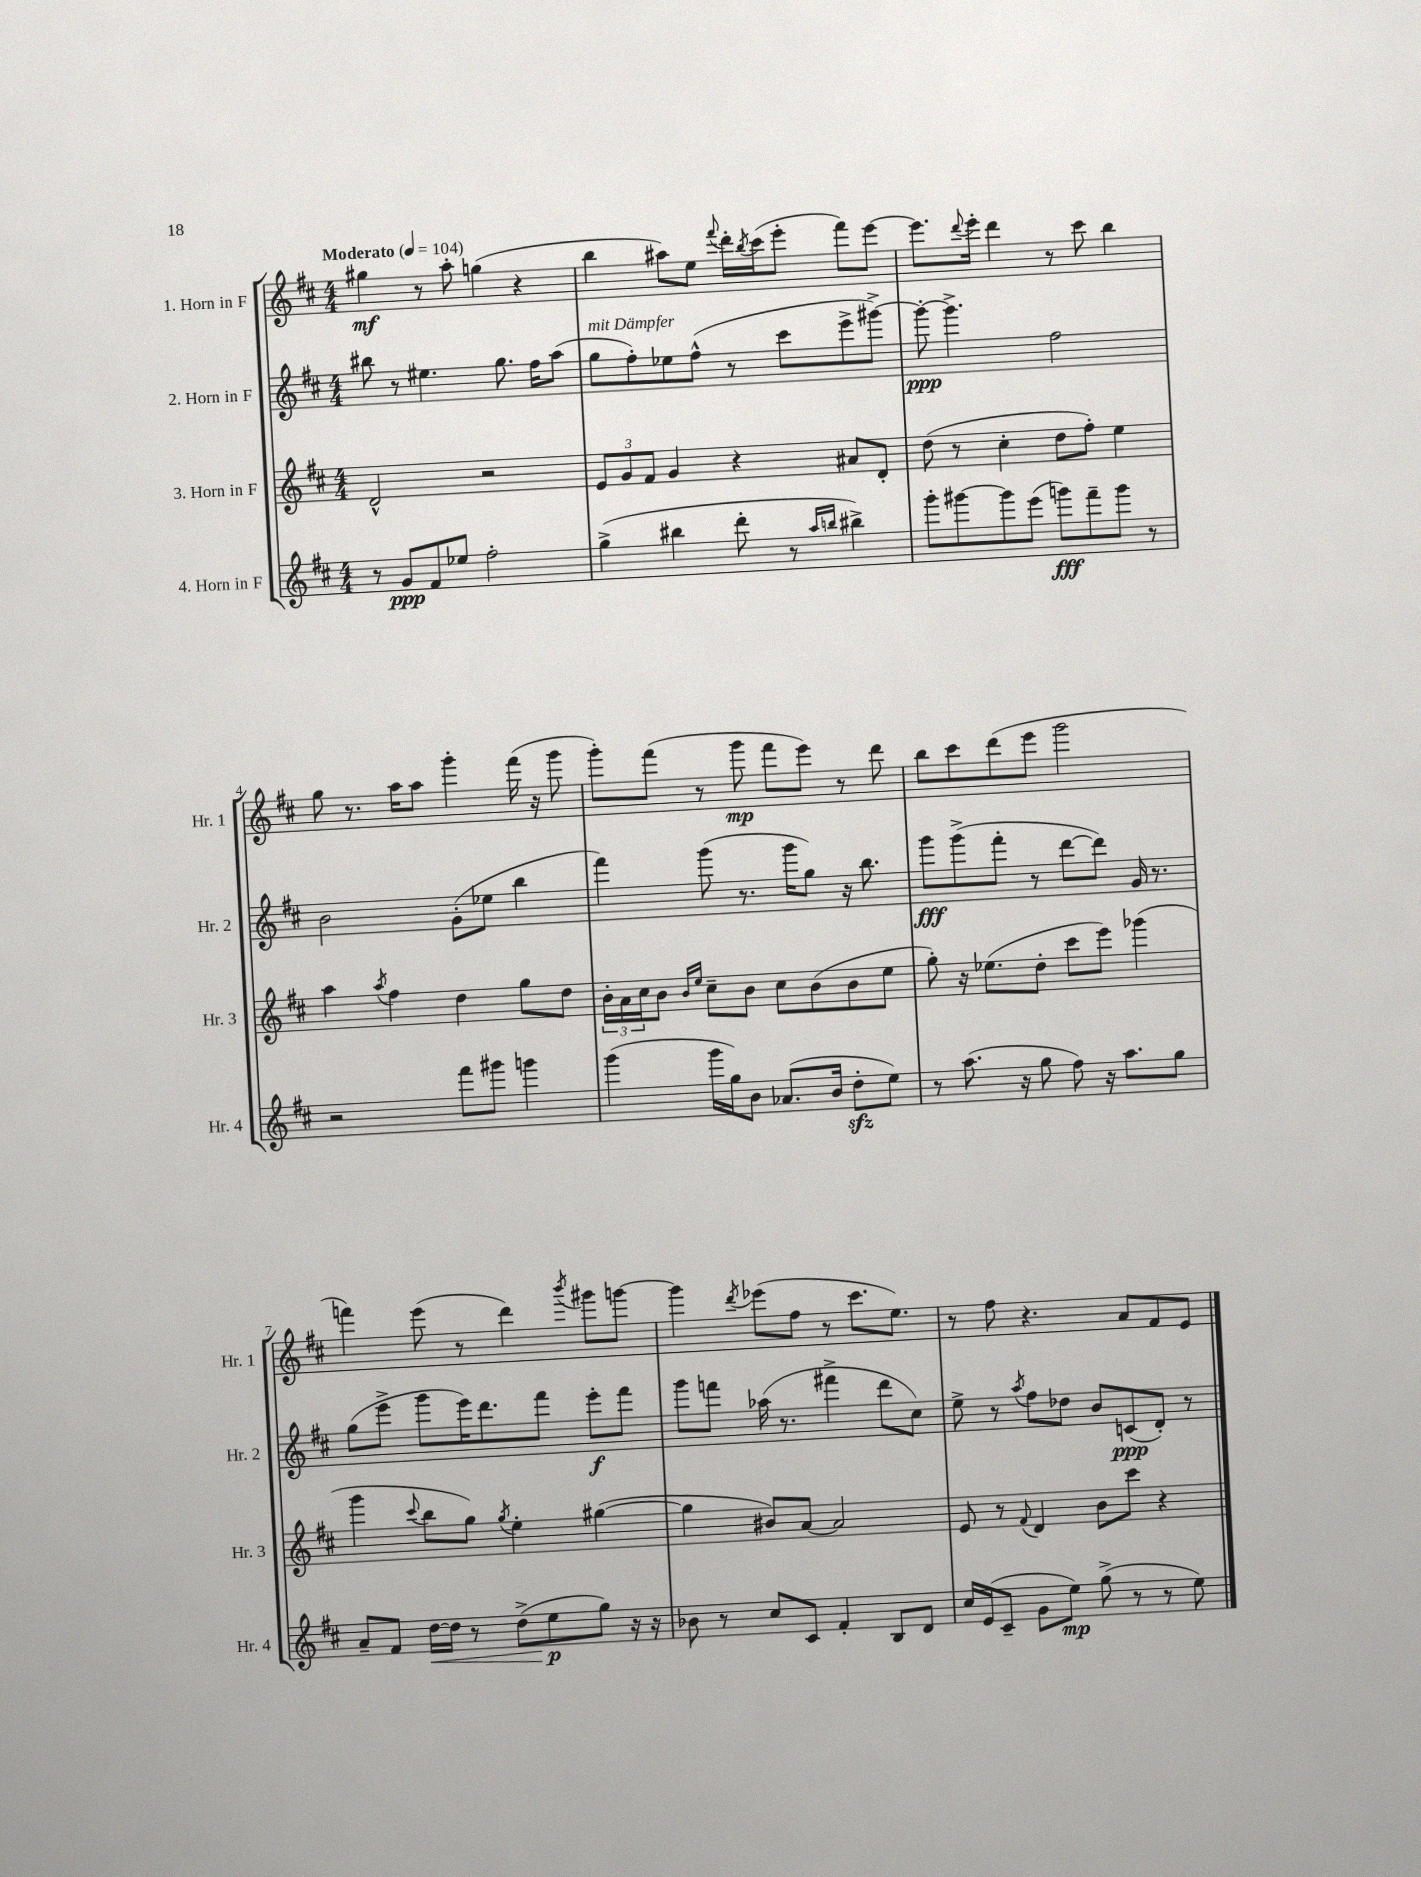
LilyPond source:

<<
\new StaffGroup <<
\new Staff = "s0" \with { instrumentName = "1. Horn in F" shortInstrumentName = "Hr. 1" } {
    \clef treble \key d \major \numericTimeSignature \time 4/4 \tempo "Moderato" 4 = 104
    gis''4\mf r8 a''8-. g''4( r4 |
    b''4 ais''8) e''8 \appoggiatura { fis'''8 } d'''16-. \acciaccatura { b''8 } cis'''16( e'''8-. fis'''8) e'''8~ |
    e'''8. \appoggiatura { d'''8 } e'''16-. d'''4 r8 cis'''8 b''4 |
    g''8 r8. a''16 a''8 g'''4-. fis'''16( r16 g'''8 |
    g'''8-.) fis'''8( r8 g'''8\mp fis'''8 e'''8) r8 d'''8 |
    b''8 cis'''8 d'''8( e'''8 g'''2 |
    f'''4) e'''8( r8 d'''4) \acciaccatura { b'''8 } gis'''8 g'''8~ |
    g'''4 \acciaccatura { d'''8 } ees'''8( fis''8 r8 cis'''8. e''8.) |
    r8 fis''8 r4. a'8 fis'8 e'8 \bar "|." |
}
\new Staff = "s1" \with { instrumentName = "2. Horn in F" shortInstrumentName = "Hr. 2" } {
    \clef treble \key d \major \numericTimeSignature \time 4/4
    bis''8 r8 eis''4. g''8. fis''16 a''8( |
    g''8^\markup { \italic "mit Dämpfer" } fis''8-.) ees''8 fis''8-^( r8 cis'''8 e'''8-> gis'''8~->) |
    gis'''8~-.\ppp gis'''4.-> fis''2 |
    b'2 g'8-.( ees''8 b''4 |
    fis'''4) g'''8( r8. g'''16 g''8) r16 b''8. |
    g'''8\fff g'''8->( fis'''8-. r8 d'''8~ d'''8) g'16 r8. |
    g''8( e'''8-> g'''8 e'''16) d'''8. fis'''8 e'''8-.\f fis'''8 |
    g'''8 f'''8 aes''16( r8. fis'''4-> d'''8 cis''8) |
    e''8-> r8 \acciaccatura { a''8 } fis''8 des''8 b'8 c'8\ppp( d'8-.) r8 \bar "|." |
}
\new Staff = "s2" \with { instrumentName = "3. Horn in F" shortInstrumentName = "Hr. 3" } {
    \clef treble \key d \major \numericTimeSignature \time 4/4
    d'2-^ r2 |
    \tuplet 3/2 { e'8 g'8 fis'8 } g'4 r4 ais'8 d'8-. |
    d''8( r8 cis''4-. d''8 fis''8-.) e''4 |
    a''4 \acciaccatura { a''8 } fis''4 d''4 g''8 d''8 |
    \tuplet 3/2 { b'16-. a'16 cis''16 } b'8 \grace { b'16 e''16 } cis''8-- b'8 cis''8 b'8( b'8 e''8 |
    g''8-.) r16 ees''8.( d''8-. cis'''8 e'''8) ges'''4( |
    g'''4 \appoggiatura { cis'''8 } b''8 g''8) \acciaccatura { g''8 } e''4-. gis''4~( |
    gis''4 bis'8) a'8~ a'2 |
    e'8 r8 \appoggiatura { fis'8 } d'4 b'8 cis'''8 r4 \bar "|." |
}
\new Staff = "s3" \with { instrumentName = "4. Horn in F" shortInstrumentName = "Hr. 4" } {
    \clef treble \key d \major \numericTimeSignature \time 4/4
    r8 g'8\ppp fis'8 ees''8 fis''2-. |
    g''4->( bis''4 d'''8-. r8 \grace { a''16 b''16 } bis''4->) |
    g'''8-. gis'''8~ gis'''8 e'''8( g'''8\fff) fis'''8-- g'''8 r8 |
    r2 fis'''8 gis'''8 g'''4 |
    g'''4( g'''16 g''16) b'8 aes'8.( b'16 d''8-.\sfz e''8) |
    r8 a''8.( r16 g''8 fis''8) r16 a''8. g''8 |
    a'8-- fis'8 d''16~\< d''16 r8 d''8->( e''8\p\! g''8) r16 r16 |
    bes'8 r8 cis''8 cis'8 fis'4-. b8 d'8 |
    cis''16 e'16( cis'8-- g'8 e''8\mp) g''8->( r8 r8 e''8) \bar "|." |
}
>>
>>
